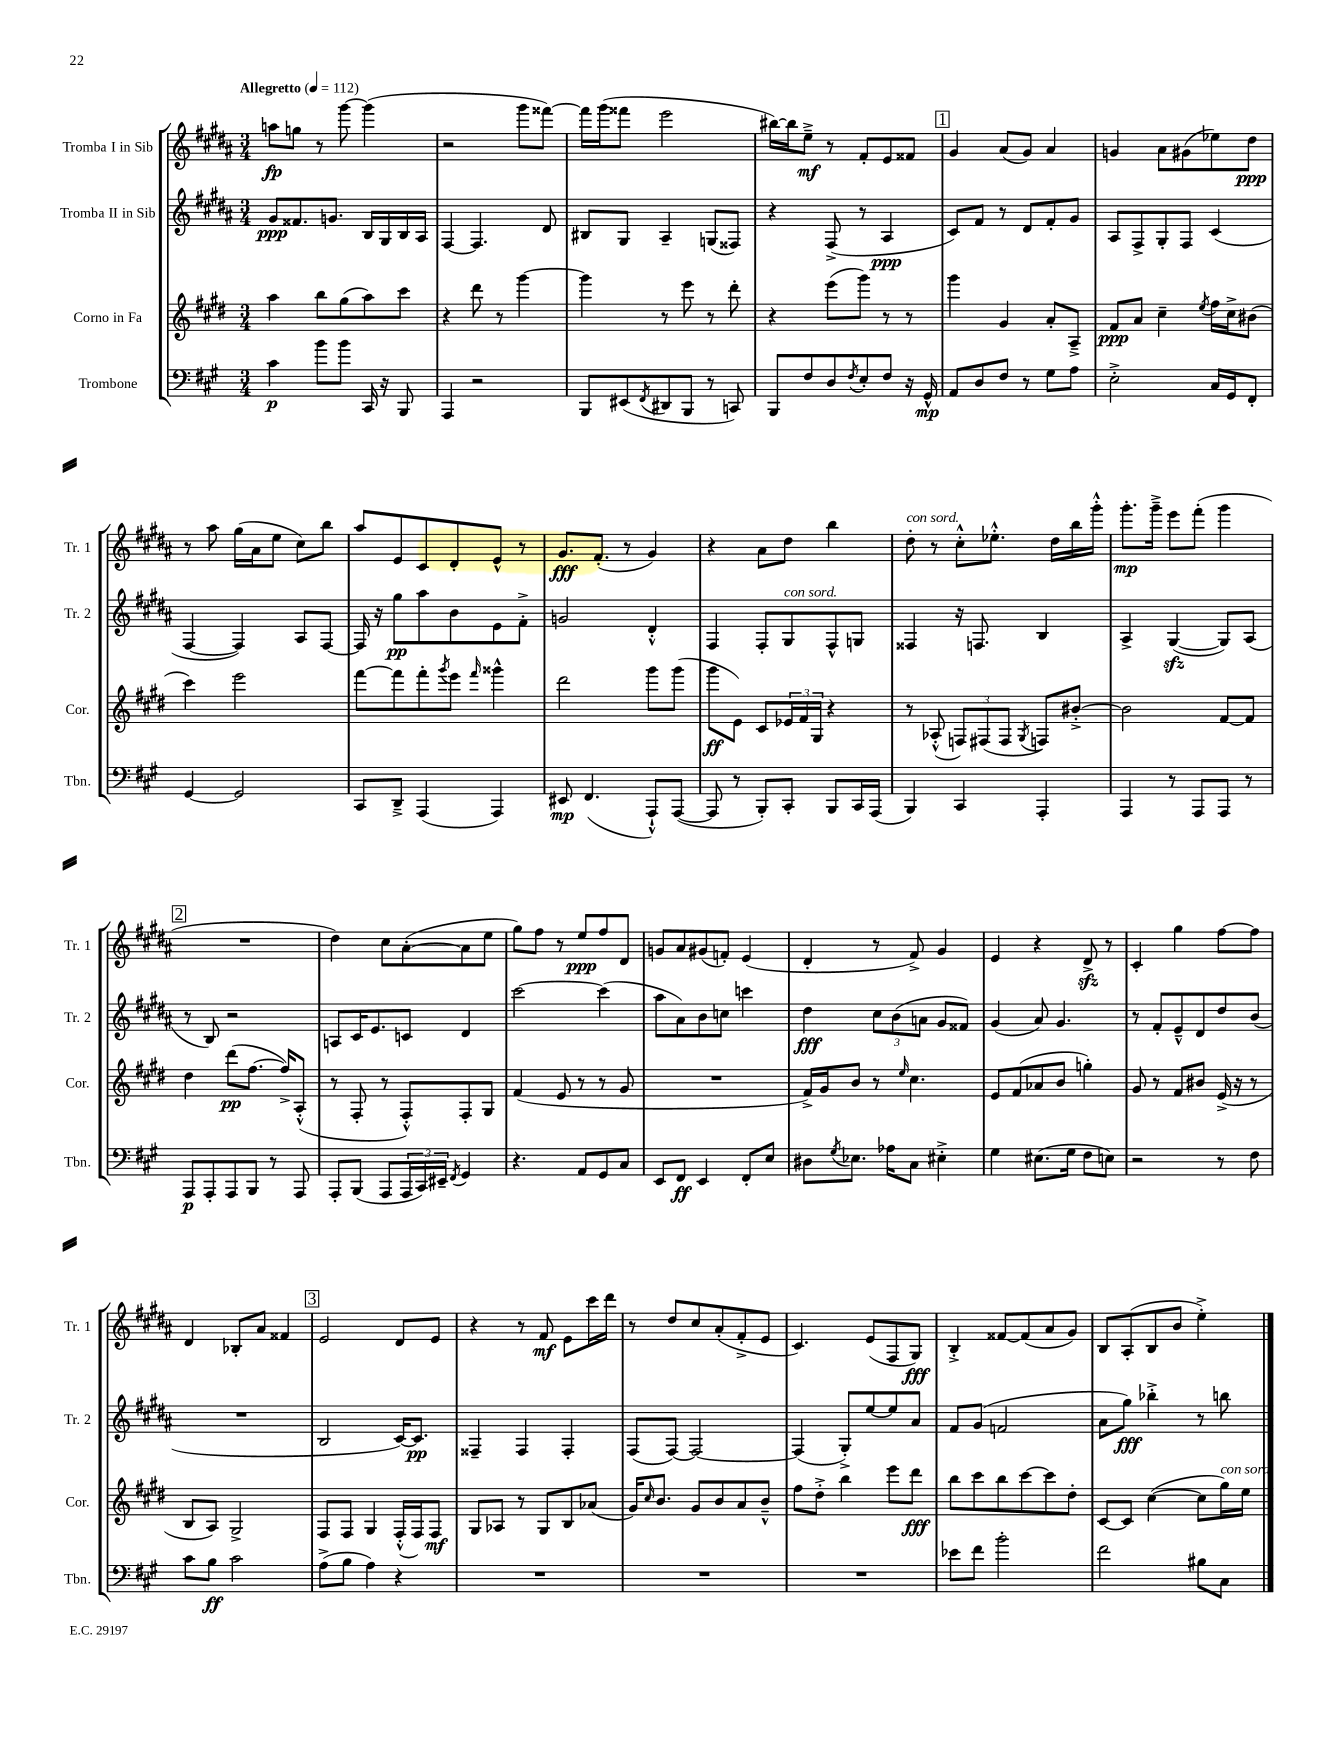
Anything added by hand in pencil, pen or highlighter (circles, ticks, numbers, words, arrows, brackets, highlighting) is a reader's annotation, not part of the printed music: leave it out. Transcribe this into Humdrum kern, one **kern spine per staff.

**kern	**kern	**kern	**kern
*staff4	*staff3	*staff2	*staff1
*clefF4	*clefG2	*clefG2	*clefG2
*k[f#c#g#]	*k[f#c#g#d#]	*k[f#c#g#d#a#]	*k[f#c#g#d#a#]
*M3/4	*M3/4	*M3/4	*M3/4
*MM112	*MM112	*MM112	*MM112
4c#	4aa	8g#	8aa
.	.	8.f##	8gg
8b	8bb	.	8r
.	.	8.g	.
8b	(8gg#	.	[8ggg#
16CC#	8aa)	16B	(4ggg#]
16r	.	16G#	.
8BBB	8ccc#	16B	.
.	.	16A#	.
=	=	=	=
4AAA	4r	[4F#	2r
2r	8ddd#	4.F#]	.
.	8r	.	.
.	[4ggg#	.	8ggg#
.	.	8d#	[8fff##)
=	=	=	=
8BBB	4ggg#]	8B#	16fff##]
.	.	.	(16ggg#
(8EE#	.	8G#	8fff##
8qFF#	.	.	.
8DD#	8r	4A#~	2eee
8BBB	8eee	.	.
8r	8r	(8G	.
8CC)	8ddd#'	8F##)	.
=	=	=	=
8BBB	4r	4r	[16bb#)
.	.	.	16bb#]
8F#	.	.	8ee~^
8D	(8eee	(8F#^	8r
8qF#	.	.	.
8E'	8ggg#)	8r	8f#'
8F#	8r	4A#	8e
16r	8r	.	8f##
16GG#^^	.	.	.
=	=	=	=
8AA	4ggg#	8c#)	4g#
8D	.	8f#	.
8F#	4g#	8r	(8a#
8r	.	8d#	8g#)
8G#	8a'	8f#'	4a#
8A	8A~^	8g#	.
=	=	=	=
2E'^	8f#	8A#	4g
.	8a	8F#^	.
.	4cc#~	8G#'	8a#
.	.	8F#	(8g#
.	8qee	.	.
16C#	16ff#	(4c#	8ee-)
16GG#	16cc#^	.	.
8FF#'	(8b#	.	8dd#
=	=	=	=
[4GG#	4ccc#)	[4F#	8r
.	.	.	8aa#
2GG#]	2eee	4F#])	(16gg#
.	.	.	16a#
.	.	.	8ee
.	.	8A#	8cc#)
.	.	[8F#	8bb
=	=	=	=
8CC#	[8fff#	16F#]	8aa#
.	.	16r	.
8DD~^	8fff#]	8gg#	8e
(4AAA	8fff#'	8aa#	8c#
.	8qggg#	.	.
.	8eee	8b	8d#'
.	16qqfff#	.	.
4AAA)	4ggg##^^	8e	8e^^
.	.	8f#'^	8r
=	=	=	=
8EE#	2ddd#	2g	8.g#
(4.FF#	.	.	.
.	.	.	(8.f#'
.	.	.	8r
8AAA`^^)	8ggg#	4d#'^^	4g#)
([8AAA	(8ggg#	.	.
=	=	=	=
8AAA]	8ggg#	4F#	4r
8r	8e)	.	.
8BBB')	8c#	8F#'	8a#
8CC#'	24e-	8G#	8dd#
.	24f#	.	.
.	24G#	.	.
8BBB	4r	8F#^^	4bb
16CC#	.	8G	.
(16AAA	.	.	.
=	=	=	=
4BBB)	8r	4F##	8dd#'
.	(8A-'^^	.	8r
4CC#	12F)	16r	8cc#'^^
.	.	8.F	.
.	(12F#	.	.
.	.	.	8.ee-'^^
.	12F#	.	.
.	8qG#	.	.
4AAA'	8F)	4B	.
.	.	.	16dd#
.	[8b#'^	.	16bb
.	.	.	16ggg#'^^
=	=	=	=
4AAA	2b#]	4A#^	8.ggg#'
.	.	.	16ggg#~^
8r	.	([4G#	8eee
8AAA	.	.	(8fff#'
8AAA	[8f#	8G#])	4ggg#
8r	8f#]	(8A#	.
=	=	=	=
8AAA	4dd#	8r	2.r
8AAA'	.	8B)	.
8AAA	(8ddd#	2r	.
8BBB	[8.ff#	.	.
8r	.	.	.
.	16ff#^])	.	.
8AAA	(8A'^^	.	.
=	=	=	=
8AAA'	8r	8A	4dd#)
(8BBB	8F#'	16c#	.
.	.	8.e	.
8AAA	8r	.	8cc#
24AAA	8F#'^^)	8c	([8a#'
24CC#)	.	.	.
24EE#~	.	.	.
8qFF#	.	.	.
4GG#	8F#'	4d#	8a#]
.	8G#	.	8ee
=	=	=	=
4.r	(4f#	[2ccc#	8gg#)
.	.	.	8ff#
.	8e	.	8r
8AA	8r	.	8ee
8GG#	8r	(4ccc#]	8ff#
8C#	8g#	.	8d#
=	=	=	=
8EE	2.r	8aa#	8g
8FF#	.	8a#)	8a#
4EE	.	8b	(8g#
.	.	8cc	8f')
8FF#'	.	4ccc	(4e
8E	.	.	.
=	=	=	=
8D#	16f#^)	4dd#	4d#'
.	16g#	.	.
8qG#	.	.	.
8.E-	8b	.	.
.	8r	12cc#	8r
16A-	.	.	.
.	.	(12b	.
.	16qqee	.	.
8C#	4.cc#	.	8f#^)
.	.	12a	.
4E#'^	.	8g#	4g#
.	.	8f##)	.
=	=	=	=
4G#	8e	(4g#	4e
.	(8f#	.	.
(8.E#	8a-	8a#)	4r
.	8b	4.g#	.
16G#	.	.	.
8F#	4gg')	.	8d#^
8E)	.	.	8r
=	=	=	=
2r	8g#	8r	4c#'
.	8r	8f#'	.
.	8f#	8e~^^	4gg#
.	8b#	8d#	.
8r	(16e^	8dd#	[8ff#
.	16r	.	.
8F#	8r	(8b	8ff#]
=	=	=	=
8c#	8B	2.r	4d#
8B	8A)	.	.
2c#	2G#^	.	8B-'
.	.	.	8a#
.	.	.	4f##
=	=	=	=
(8A^	8F#	2B	2e
8B	8F#	.	.
4A)	4G#	.	.
4r	(16F#'^^	[16c#)	8d#
.	16F#)	8.c#]	.
.	8F#	.	8e
=	=	=	=
2.r	8G#	4F##~	4r
.	8A-	.	.
.	8r	4F##	8r
.	8G#	.	8f#
.	8B	4F##'	8e
.	(8a-	.	16ccc#
.	.	.	16ddd#
=	=	=	=
2.r	16g#)	(8F#	8r
.	16qqcc#	.	.
.	8.b	.	.
.	.	[8F#)	8dd#
.	8g#	2F#_	8cc#
.	8b	.	(8a#'
.	8a	.	8f#'^
.	8b~^^	.	8e
=	=	=	=
2.r	8ff#	(4F#]	4.c#)
.	8dd#'^	.	.
.	4bb	8G#'^)	.
.	.	[8ee	(8e
.	8eee	8ee]	8F#
.	8ddd#	8a#	8G#)
=	=	=	=
8e-	8bb	8f#	4B'^
8f#	8ccc#	(8g#	.
2b'	8bb	2f	[8f##
.	[8ccc#	.	(8f##]
.	8ccc#]	.	8a#
.	8dd#'	.	8g#)
=	=	=	=
2f#	[8c#	8a#	8B
.	8c#]	8gg#)	(8A#'
.	([4cc#	4bb-'^	8B
.	.	.	8b
8B#	8cc#]	8r	4ee'^)
8C#	16gg#)	8bb	.
.	16ee	.	.
==	==	==	==
*-	*-	*-	*-
